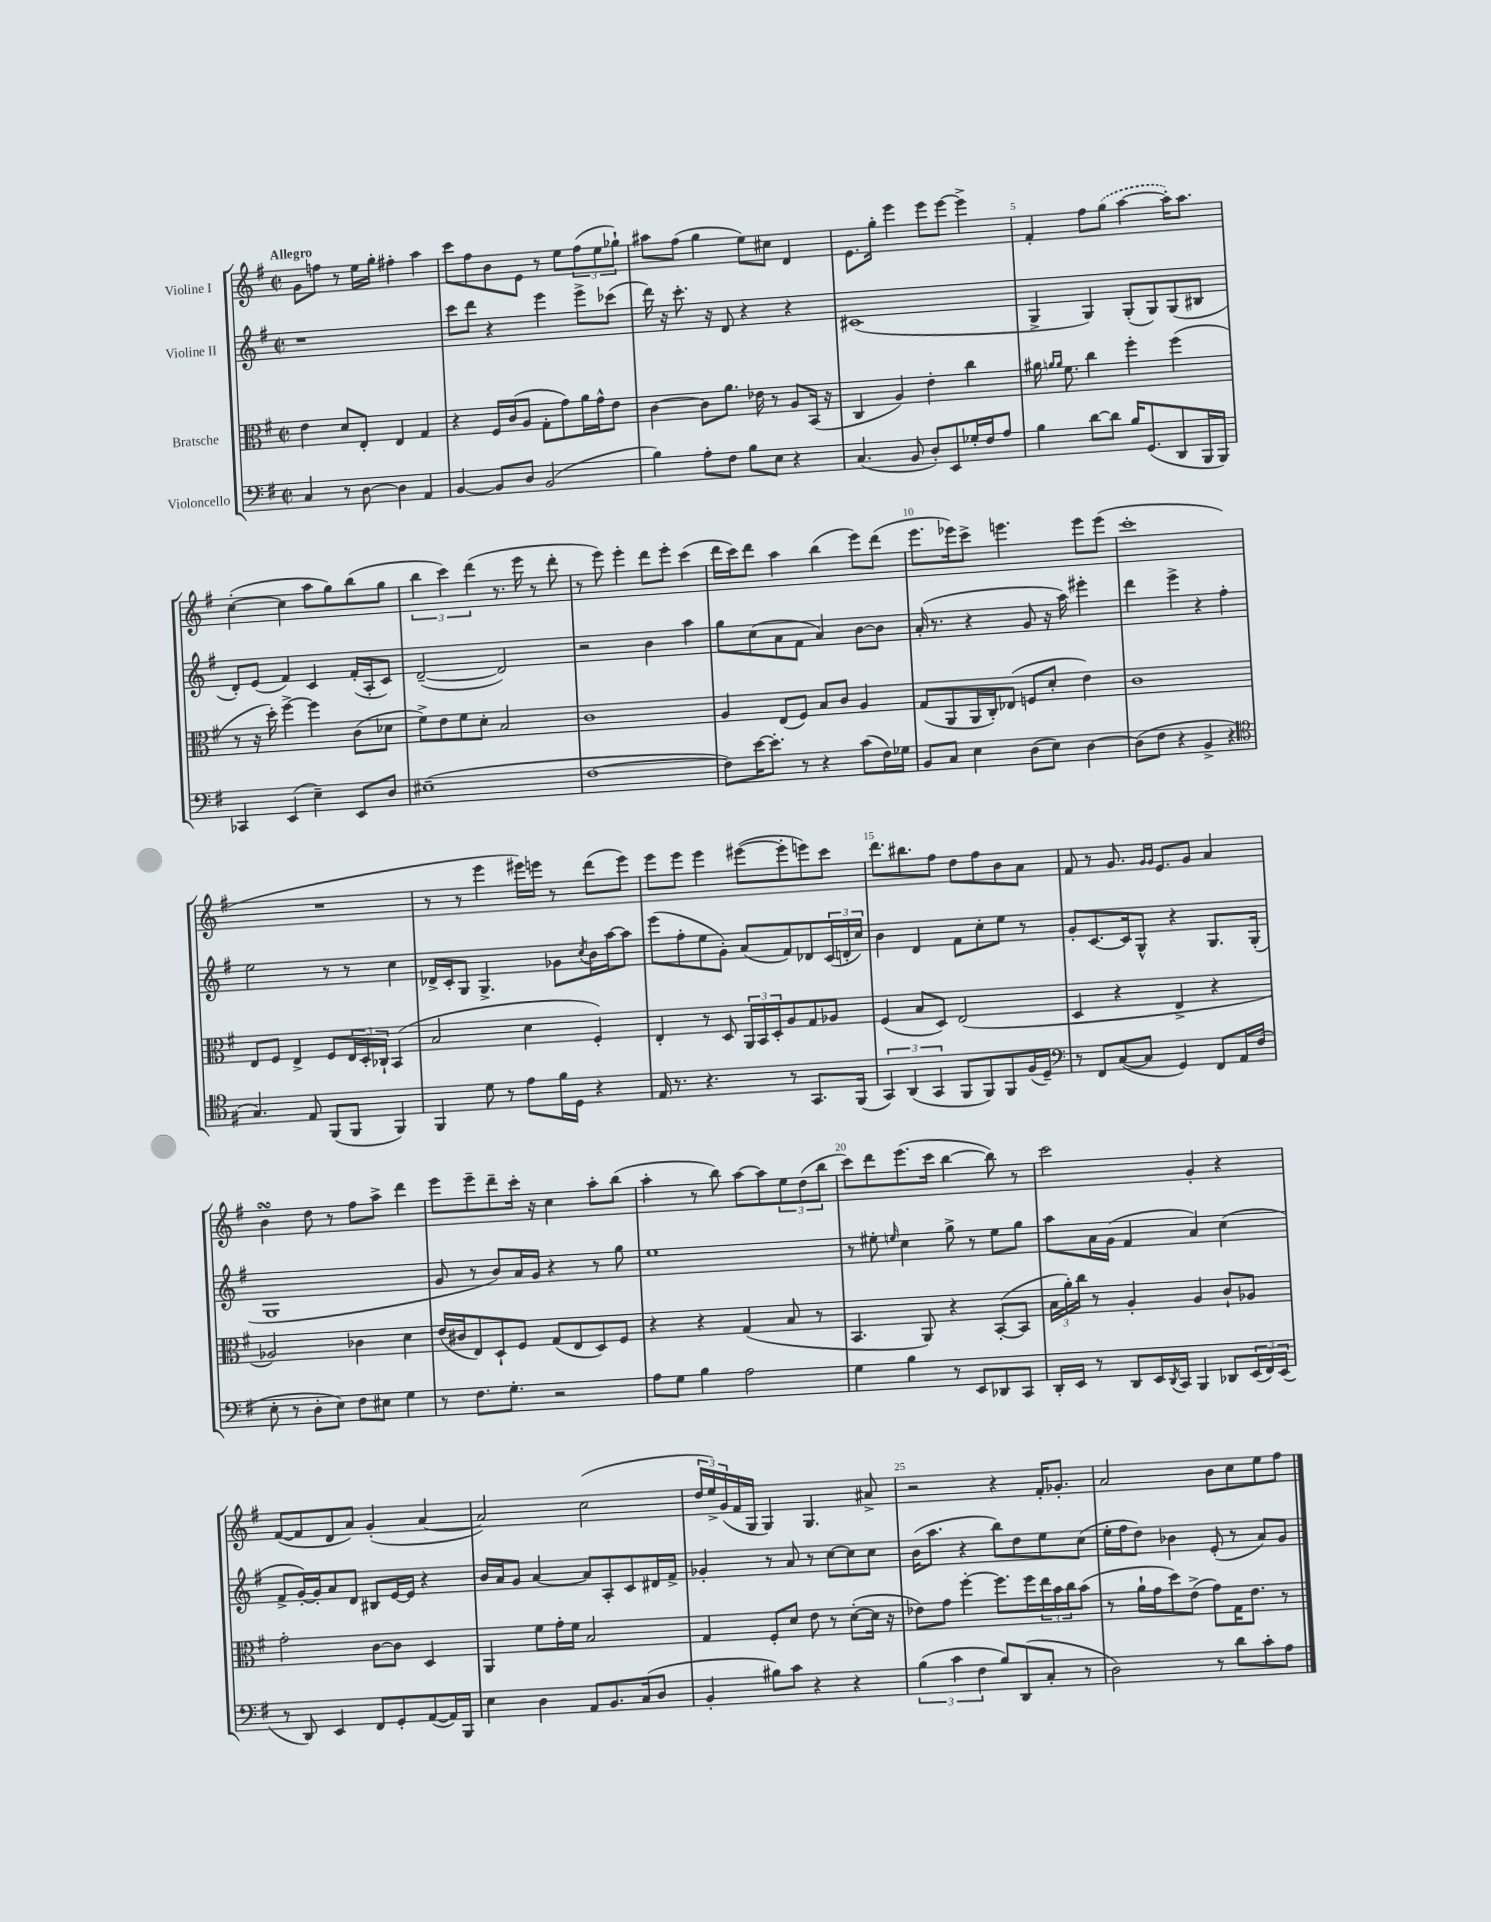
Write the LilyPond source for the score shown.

<<
\new StaffGroup <<
\new Staff = "s0" \with { instrumentName = "Violine I" } {
    \clef treble \key g \major \defaultTimeSignature \time 2/2 \tempo "Allegro"
    g'8 f''8 r8 e''16 g''16-. fis''4-. a''4 |
    c'''8 fis''8 b'8 e'8 r8 e''8 \tuplet 3/2 { fis''8( e''8 ges''8-!) } |
    ais''8 fis''8( g''4 e''8) cis''8 d'4 |
    e'8. g''16-. e'''4 e'''8 e'''8~ e'''4-> |
    fis'4-. fis''8 \once \slurDashed g''8( a''4~ a''16-.) a''8. |
    c''4~-.( c''4 a''8 g''8) b''8( g''8 |
    \tuplet 3/2 { b''4 c'''4) d'''4( } r8. e'''16 r8 d'''8-. |
    r8 e'''8) e'''4-. d'''8 e'''8-. c'''4( |
    d'''16 c'''16) d'''8 a''4 b''4( e'''8) d'''8( |
    e'''8. ees'''16) c'''8-> e'''4. e'''8 e'''8( |
    c'''1-. |
    R1 |
    r8 r8 e'''4 eis'''16) e'''16 r8 d'''8( e'''8) |
    e'''8 e'''8 e'''4 eis'''8~( eis'''8-. e'''8) c'''8 |
    d'''8. bis''8. fis''8 d''8 fis''8 b'8 a'8 |
    fis'8 r8 g'8. \grace { g'16 g'16 } e'8. g'8 a'4 |
    b'4\turn d''8 r8 fis''8 a''8-> d'''4 |
    e'''8 e'''8-- d'''8-- c'''16-. r16 c''4 a''8-. b''8( |
    a''4-. r8 b''8) a''8~ a''8 \tuplet 3/2 { e''8 d''8( b''8 } |
    c'''8) d'''8 e'''8.( c'''16 b''4~ b''8) r8 |
    c'''2 g'4-. r4 |
    fis'8~( fis'8 d'8 a'8) g'4-.( a'4~ |
    a'2) c''2( |
    \tuplet 3/2 { d''16 e''16->) g'16( } fis'16 g16 g4) g4. ais'8-> |
    r2 r4 fis'16-. ges'8.-. |
    a'2 b'8 c''8 e''8 fis''8 \bar "|." |
}
\new Staff = "s1" \with { instrumentName = "Violine II" } {
    \clef treble \key g \major \defaultTimeSignature \time 2/2
    r1 |
    c'''8 d'''8 r4 e'''4 e'''8-> ces'''8( |
    d'''16) r16 c'''8.-. r16 d'8 r4 r4 |
    cis'1( |
    g4-> g4) g8-.( g8) g8( bis8 |
    d'8-.) e'8( fis'4) c'4 fis'16-.( a16-. c'8) |
    d'2~--( d'2) |
    r2 b'4 a''4 |
    g''8 c''8( a'8 fis'8 a'4) b'8~ b'8 |
    a'16-.( r8. r4 g'8 r16 a''16) eis'''4-. |
    d'''4 e'''4-> r4 fis''4-. |
    e''2 r8 r8 c''4 |
    des'16-> c'16-. g8 g4.-> ges'8 \acciaccatura { c''8 } b'16 a''16~ a''8 |
    e'''8( fis''8-. e''8 g'8-.) a'8( fis'8) des'8 \tuplet 3/2 { c'16( d'16-. c''16) } |
    b'4 d'4 fis'8 c''8-. e''8 r8 |
    g'8-. c'8.~ c'16 g8-^ r4 g8. g16-.( |
    g1 |
    g'8 r8 b'8) a'16 g'16 r4 r8 g''8 |
    e''1 |
    r8 eis''8-. \grace { e''16 } c''4 g''8-> r8 e''8 g''8 |
    a''8 a'16 g'16( fis'4 a'4) c''4( |
    fis'8-> g'16~-.) g'16-. a'8 d'8 bis8 e'16~ e'16 r4 |
    b'16 a'16 g'8 a'4~ a'8 a8-. c'8 dis'16 fis'16-> |
    ges'4-. r8 a'8 r8 c''8~ c''8 c''8 |
    b'16( a''8. r4 b''8) d''8 e''8 c''8( |
    e''16-. fis''16 d''8) bes'4 e'8-.( r8 a'8) g'8 \bar "|." |
}
\new Staff = "s2" \with { instrumentName = "Bratsche" } {
    \clef alto \key g \major \defaultTimeSignature \time 2/2
    e'4 d'8 e8-. e4 g4 |
    r4 fis16 c'16( a8 g8-. g'8) a'16 g'16-^ e'8 |
    c'4~ c'8 a'8. ees'16 r8 a8 b,16( r16 |
    c4 a4) e'4-. c''4 |
    ais'16 \grace { a'16 a'16 } fis'8. c''4 fis''4-. fis''4( |
    r8 r16 d''16-.) fis''4~-> fis''4 c'8( des'8 |
    fis'8->) e'8 fis'8 d'8-. b2 |
    c'1 |
    a4 e8( fis8) b8 c'8 a4 |
    g8( a,8 a,16 c16-.) ees8( f8 d'8-. e'4) |
    c'1 |
    e8 fis8 e4-> fis8 \tuplet 3/2 { e16 d16-. ces16-! } b,4( |
    b2 d'4 fis4-.) |
    e4-. r8 d8 \tuplet 3/2 { a,16 b,16 d16-. } a8 g8 aes8 |
    fis4( b8 d8) e2( |
    d4 r4 e4-> r4 |
    aes2) ces'4 d'4 |
    e'16( cis'16 e8) d8-! fis8 g8( e8 d8) fis8 |
    r4 r4 g4( b8 r8 |
    b,4. a,8) r4 b,8~-.( b,8 |
    \tuplet 3/2 { b16 a'16-.) c''16 } r8 a4-. a4 c'8-! aes8 |
    g'2-. c'8~ c'8 d4 |
    a,4 fis'8 g'16-. fis'16 b2 |
    g4 fis8-. d'8 e'8 r8 d'8~-.( d'16 r16 |
    ees'8) g'8 fis''4~-. fis''8. fis''16 \tuplet 3/2 { e''16 b'16 c''16 } b'8( |
    r8 a'16-! g'16 d''8) e'8->( g'8) g16 e'8. r8 \bar "|." |
}
\new Staff = "s3" \with { instrumentName = "Violoncello" } {
    \clef bass \key g \major \defaultTimeSignature \time 2/2
    c4 r8 d8~ d4 a,4 |
    b,4~ b,8 d8 b,2( |
    b4) a8-. fis8 b8 e8 r4 |
    c4.( b,8 d8-.) e,8 ges16-. fis16 a8 |
    b4 d'8~ d'8 b16 g,8.( d,8 b,,16 b,,16) |
    ces,4 e,4( e4--) e,8 d8 |
    eis1--( |
    fis1~ |
    fis8) e'16~ e'8.-. r8 r4 c'8( fis16) ges16 |
    b,8 c8 e4 d8( e8) d4~ |
    d8( fis8 r4 b,4-> r4 |
    \clef tenor g4.) e8 fis,8( fis,8 fis,4) |
    fis,4 d'8 r8 e'8 fis'16 d16 r4 |
    e16 r8. r4. r8 g,8. fis,16( |
    \tuplet 3/2 { g,4) a,4( g,4 } fis,8 fis,8) fis,8 fis16( d16--) |
    \clef bass r8 fis,8 c8~( c8 g,4) fis,8 a,16 fis16( |
    e8-. r8 d8-. e8) fis8 eis8 g4 |
    r8 fis8. g8.-. r2 |
    a8 g8 b4 a2 |
    g4 b4 r8 e,8 des,8 c,8 |
    d,16-. e,16 r8 d,8 e,16 \acciaccatura { d,8 } c,16 b,,4 des,8 \tuplet 3/2 { e,16( fis,16) e,16( } |
    r8 d,8) e,4 fis,8 g,8-. a,8~( a,16) b,,16 |
    e4 d4 a,8 b,8. c16( d8 |
    b,4-. bis8) c'8 r4 r4 |
    \tuplet 3/2 { b4( c'4 fis4 } b8) d,8( c8-. r8 |
    d2) r8 d'8 c'8-. a8 \bar "|." |
}
>>
>>
\layout { \context { \Score \override BarNumber.break-visibility = ##(#f #t #t) barNumberVisibility = #(every-nth-bar-number-visible 5) } }
